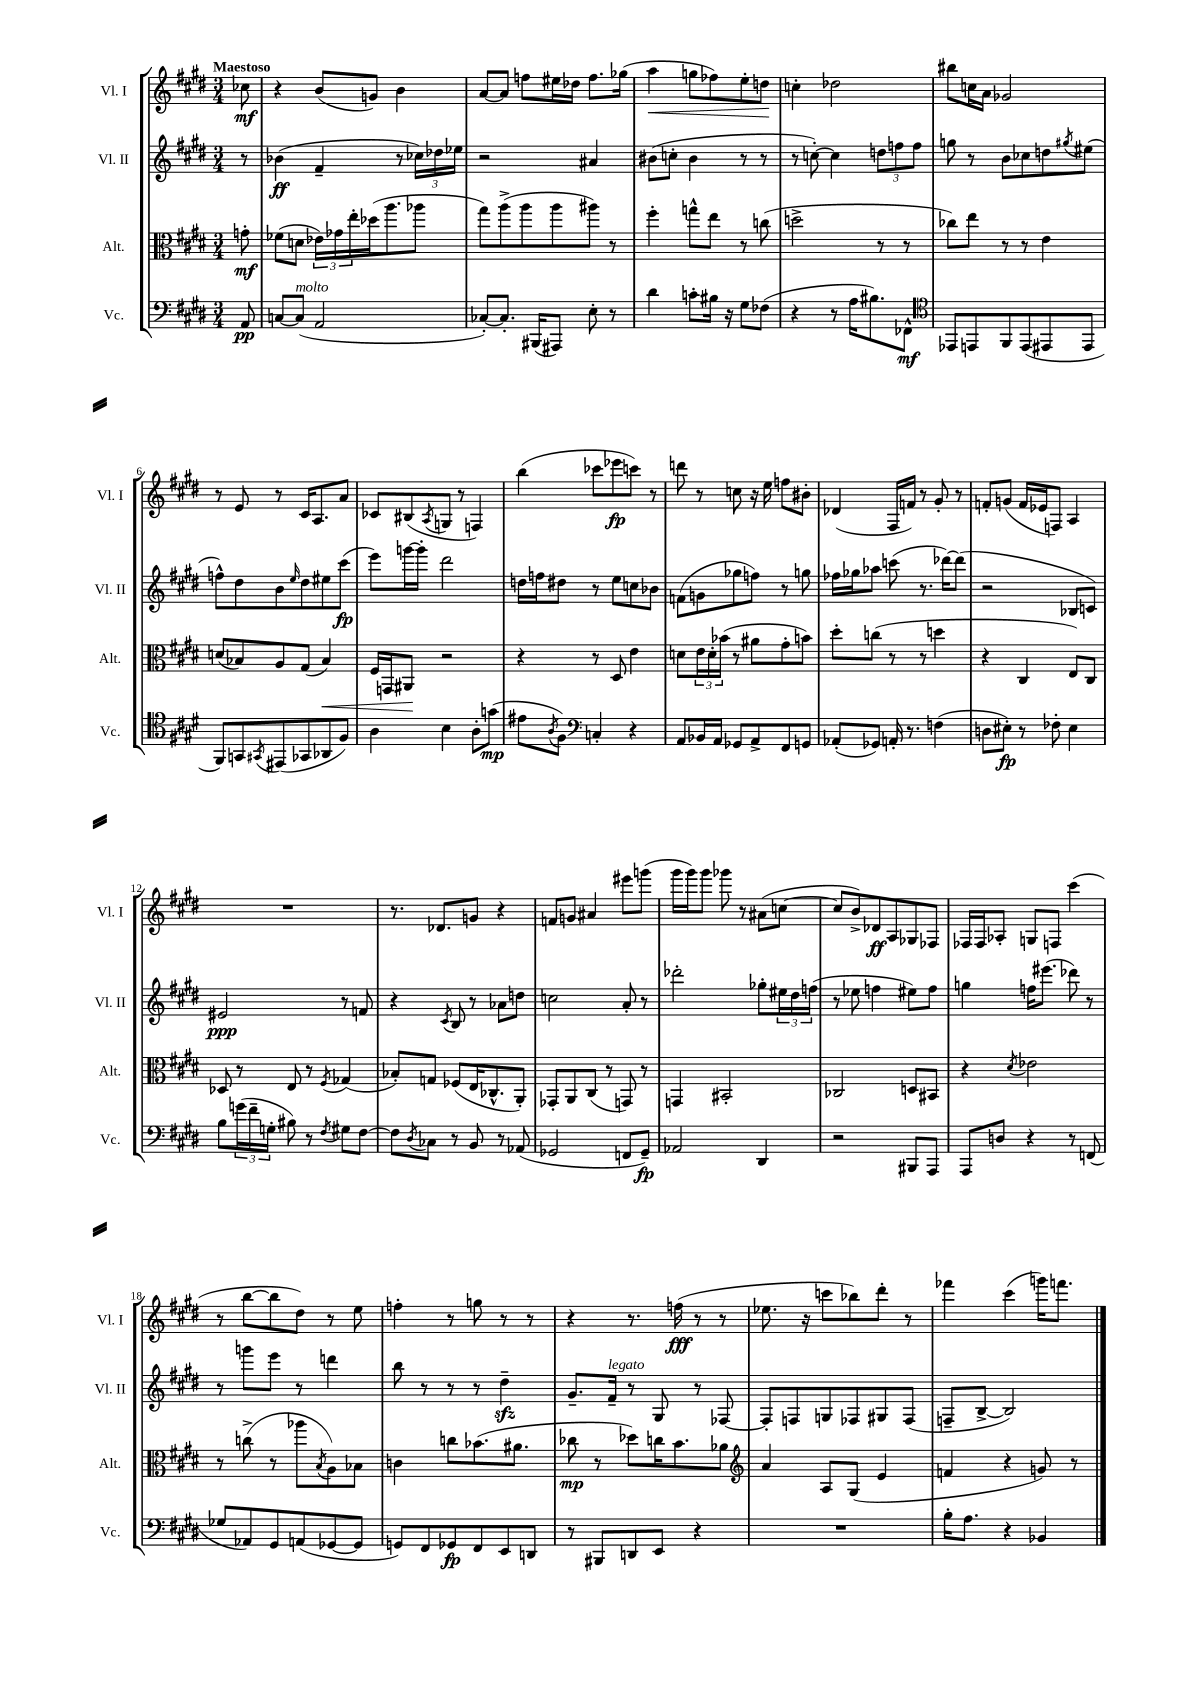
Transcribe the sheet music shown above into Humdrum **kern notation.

**kern	**dynam	**kern	**dynam	**kern	**dynam	**kern	**dynam
*part4	*part4	*part3	*part3	*part2	*part2	*part1	*part1
*staff4	*staff4	*staff3	*staff3	*staff2	*staff2	*staff1	*staff1
*I"Vc.	*	*I"Alt.	*	*I"Vl. II	*	*I"Vl. I	*
*I'Vc.	*	*I'Alt.	*	*I'Vl. II	*	*I'Vl. I	*
*clefF4	*	*clefC3	*	*clefG2	*	*clefG2	*
*k[f#c#g#d#]	*	*k[f#c#g#d#]	*	*k[f#c#g#d#]	*	*k[f#c#g#d#]	*
*M3/4	*	*M3/4	*	*M3/4	*	*M3/4	*
=	=	=	=	=	=	=	=
!	!	!	!	!	!	!LO:TX:a:B:t=Maestoso	!
8AA/	pp	8gn'\	mf	8r	.	8cc-X\	mf
=1	=1	=1	=1	=1	=1	=1	=1
[8Cn/L	.	(8f-X\L	.	(4b-X\	ff	4r	.
!LO:TX:a:i:t=molto	!	!	!	!	!	!	!
(8C/J]	.	8dn\J	.	.	.	.	.
2AA/	.	24e-X\LL)	.	4f#~/	.	(8b/L	.
.	.	24g-X\	.	.	.	.	.
.	.	24ee'\	.	.	.	.	.
.	.	(16dd-X\J	.	.	.	8gn/J)	.
.	.	8.aa\	.	.	.	.	.
.	.	.	.	8r	.	4b\	.
.	.	8aa-X\J	.	24cc-X\LL)	.	.	.
.	.	.	.	24dd-X\	.	.	.
.	.	.	.	24ee-X\JJ	.	.	.
=2	=2	=2	=2	=2	=2	=2	=2
[8C-X'/L)	.	8gg#\L)	.	2r	.	[8a/L	.
8.C-'/J]	.	(8aa^\	.	.	.	8a/J]	.
.	.	8aa\	.	.	.	8ffn\L	.
(16BBB#X/KL	.	.	.	.	.	.	.
8AAA#X/J)	.	8aa\	.	.	.	16ee#X\L	.
.	.	.	.	.	.	16dd-X\JJ	.
8E'\	.	8aa#X\J)	.	4a#X/	.	8.ff\L	.
8r	.	8r	.	.	.	.	.
.	.	.	.	.	.	(16gg-X\Jk	.
=3	=3	=3	=3	=3	=3	=3	=3
!	!	!	!	!	!	!	!LO:HP:b
4d#\	.	4ff#'\	.	(8b#X\L	.	4aa\	<
.	.	.	.	8ccn'\J	.	.	.
8cn'\L	.	8ggn^^\L	.	4b#\	.	8ggn\L	.
16B#X\Jk	.	8ee\J	.	.	.	8ff-X\)	.
16r	.	.	.	.	.	.	.
8G#\L	.	8r	.	8r	.	8ee'\	.
(8F-X\J	.	(8ccn\	.	8r	.	8ddn\J	.
.	.	.	.	.	.	.	[
=4	=4	=4	=4	=4	=4	=4	=4
4r	.	2ddn^\	.	8r	.	4ccn'\	.
.	.	.	.	[8ccn'\)	.	.	.
8r	.	.	.	4cc\]	.	2dd-X\	.
16A\KL	.	.	.	.	.	.	.
8.B#X\)	.	.	.	.	.	.	.
.	.	8r	.	12ddn\L	.	.	.
.	.	.	.	12ffn\	.	.	.
8FF-X^^\J	mf	8r	.	.	.	.	.
.	.	.	.	12ff\J	.	.	.
=5	=5	=5	=5	=5	=5	=5	=5
*clefC4	*	*	*	*	*	*	*
8EE-X/L	.	8cc-X\L)	.	8ggn\	.	8bb#X\L	.
8EEn/	.	8ee\J	.	8r	.	16ccn\L	.
.	.	.	.	.	.	16a\JJ	.
8FF#/	.	8r	.	8b\L	.	2g-X/	.
(8EE/	.	8r	.	8cc-X\	.	.	.
8EE#X/	.	4e\	.	8ddn\	.	.	.
.	.	.	.	8qgg#X/	.	.	.
8EE#/J	.	.	.	(8ee#X\J	.	.	.
!!LO:LB:g=z
=6	=6	=6	=6	=6	=6	=6	=6
8FF#/L)	.	(8dn/L	.	8ffn^^\L)	.	8r	.
8GGn/	.	8B-X/)	.	8dd#\	.	8e/	.
8qGG#X/	.	.	.	.	.	.	.
(8EE#X/	.	8A/	.	8b\	.	8r	.
.	.	.	.	16qqee/	.	.	.
8GG-X/	.	(8G#/J	.	8dd#\	.	16c#/KL	.
.	.	.	.	.	.	8.A/	.
!	!	!	!LO:HP:b	!	!	!	!
8AA-X/	.	4B-/)	<	8ee#X\	.	.	.
8F#/J)	.	.	.	(8ccc#\J	fp	8a/J	.
=7	=7	=7	=7	=7	=7	=7	=7
4A\	.	16F#/LL	.	8eee\L)	.	8c-X/L	.
.	.	16GGn/J	.	.	.	.	.
.	.	8AA#X/J	.	[16gggn\L	.	(8B#X/	.
.	.	.	.	16ggg'\JJ]	.	.	.
.	.	.	.	.	.	8qA/	.
4B\	.	2r	[	2ddd#\	.	8Gn/J	.
.	.	.	.	.	.	8r	.
8A'\L	.	.	.	.	.	4Fn/)	.
(8gn\J	mp	.	.	.	.	.	.
=8	=8	=8	=8	=8	=8	=8	=8
8e#X\L	.	4r	.	16ddn\LL	.	(4bb\	.
.	.	.	.	16ffn\J	.	.	.
8qA/	.	.	.	.	.	.	.
8F#\J)	.	.	.	8dd#X\J	.	.	.
*clefF4	*	*	*	*	*	*	*
4Cn'/	.	8r	.	8r	.	8ccc-X\L	.
.	.	8D#/	.	8ee\L	.	8eee-X\	fp
4r	.	4e\	.	8ccn\	.	8cccn\J)	.
.	.	.	.	8b-X\J	.	8r	.
=9	=9	=9	=9	=9	=9	=9	=9
8AA/L	.	8dn\L	.	(8fn\L	.	8dddn\	.
16BB-X/L	.	24e\L	.	8gn\	.	8r	.
.	.	24d'\	.	.	.	.	.
16AA/JJ	.	.	.	.	.	.	.
.	.	(24b-X\JJ	.	.	.	.	.
8GG-X/L	.	8r	.	8gg-X\	.	8ccn\	.
8AA^/	.	8a#X\L	.	8ffn\J)	.	16r	.
.	.	.	.	.	.	16ee\	.
8FF#/	.	8g#'\	.	8r	.	8ffn\L	.
8GGn/J	.	8bn\J)	.	8ggn\	.	8b#X'\J	.
=10	=10	=10	=10	=10	=10	=10	=10
(8AA-X'/L	.	8dd#'\L	.	16ff-X\LL	.	(4d-X/	.
.	.	.	.	16gg-X\J	.	.	.
8GG-X/J)	.	(8ccn\J	.	8aa-X\J	.	.	.
16AAn'/	.	8r	.	(8cccn\	.	16F#/LL	.
8.r	.	.	.	.	.	16fn/JJ)	.
.	.	8r	.	8.r	.	8r	.
(4Fn\	.	4ddn\	.	.	.	8g#'/	.
.	.	.	.	[16ddd-X\KL)	.	.	.
.	.	.	.	(8ddd-\J]	.	8r	.
=11	=11	=11	=11	=11	=11	=11	=11
8Dn\L	.	4r	.	2r	.	8fn'/L	.
8E#X'\J)	fp	.	.	.	.	(8gn/J	.
8r	.	4C#/	.	.	.	16f/LL	.
.	.	.	.	.	.	16e-X/J	.
8F-X'\	.	.	.	.	.	8Fn/J)	.
4E#\	.	8E/L)	.	8B-X/L	.	4A/	.
.	.	8C#/J	.	8cn/J)	.	.	.
!!LO:LB:g=z
=12	=12	=12	=12	=12	=12	=12	=12
8B\L	.	8D-X/	.	2e#X/	ppp	2.r	.
(24gn\L	.	8r	.	.	.	.	.
24f#~\	.	.	.	.	.	.	.
24Gn'\JJ	.	.	.	.	.	.	.
8B#X\)	.	8E/	.	.	.	.	.
8r	.	8r	.	.	.	.	.
8qF#/	.	8qF#/	.	.	.	.	.
8G#X\L	.	(4G-X/	.	8r	.	.	.
[8F#\J	.	.	.	8fn/	.	.	.
=13	=13	=13	=13	=13	=13	=13	=13
8F#\L]	.	8B-X'/L)	.	4r	.	8.r	.
8qD#/	.	.	.	.	.	.	.
8C-X\J	.	8Gn/J	.	.	.	.	.
.	.	.	.	.	.	8.d-X/L	.
.	.	.	.	8qc#/	.	.	.
8r	.	(8F-X/L	.	8B/	.	.	.
8BB/	.	16E/K	.	8r	.	8gn/J	.
.	.	8.C-X^^/	.	.	.	.	.
8r	.	.	.	8a-X\L	.	4r	.
(8AA-X/	.	8AA'/J)	.	8ddn\J	.	.	.
=14	=14	=14	=14	=14	=14	=14	=14
2GG-X/	.	8GG-X'/L	.	2ccn\	.	8fn/L	.
.	.	8AA/	.	.	.	8gn/J	.
.	.	(8C#/J	.	.	.	4a#X/	.
.	.	8r	.	.	.	.	.
8FFn/L	.	8GGn/)	.	8a'/	.	8eee#X\L	.
8GG-~/J)	fp	8r	.	8r	.	(8gggn\J	.
=15	=15	=15	=15	=15	=15	=15	=15
2AA-X/	.	4GGn/	.	2ddd-X'\	.	16ggg#\LL	.
.	.	.	.	.	.	16ggg#\J)	.
.	.	.	.	.	.	8ggg#\J	.
.	.	2BB#X'/	.	.	.	8ggg-X\	.
.	.	.	.	.	.	8r	.
4DD#/	.	.	.	8gg-X'\L	.	(8a#X\L	.
.	.	.	.	24ee#X\L	.	[8ccn\J	.
.	.	.	.	24dd#\	.	.	.
.	.	.	.	(24ffn\JJ	.	.	.
=16	=16	=16	=16	=16	=16	=16	=16
2r	.	2C-X/	.	8r	.	8cc/L]	.
.	.	.	.	8ee-X\	.	8b^/)	.
.	.	.	.	4ffn\	.	8d-X/	ff
.	.	.	.	.	.	8A/	.
8BBB#X/L	.	8Dn/L	.	8ee#X\L)	.	8G-X/	.
8AAA/J	.	8BB#X/J	.	8ff\J	.	8F-X/J	.
=17	=17	=17	=17	=17	=17	=17	=17
8AAA/L	.	4r	.	4ggn\	.	16F-X/LL	.
.	.	.	.	.	.	16F-/J	.
8Dn/J	.	.	.	.	.	8A-X'/J	.
.	.	8qd#/	.	.	.	.	.
4r	.	2e-X\	.	16ffn\KL	.	8Gn/L	.
.	.	.	.	(8.eee#X\J	.	.	.
.	.	.	.	.	.	8Fn/J	.
8r	.	.	.	8ddd-X\)	.	(4ccc#\	.
(8FFn/	.	.	.	8r	.	.	.
!!LO:LB:g=z
=18	=18	=18	=18	=18	=18	=18	=18
8G-X/L	.	8r	.	8r	.	8r	.
8AA-X/)	.	(8ccn^\	.	8gggn\L	.	[8bb\L	.
8GG#/	.	8r	.	8eee\J	.	8bb\]	.
(8AAn/	.	8aa-X\L	.	8r	.	8dd#\J)	.
.	.	8qB/	.	.	.	.	.
[8GG-X/	.	8A\)	.	4dddn\	.	8r	.
8GG-/J]	.	8B-X\J	.	.	.	8ee\	.
=19	=19	=19	=19	=19	=19	=19	=19
8GGn/L)	.	4cn\	.	8bb\	.	4ffn'\	.
8FF#/	.	.	.	8r	.	.	.
8GG-X/	fp	8ccn\L	.	8r	.	8r	.
8FF#/	.	(8.b-X\	.	8r	.	8ggn\	.
8EE/	.	.	.	4dd#zz~\	.	8r	.
.	.	8.a#X\J	.	.	.	.	.
8DDn/J	.	.	.	.	.	8r	.
=20	=20	=20	=20	=20	=20	=20	=20
8r	.	8cc-X\	mp	8.g#~/L	.	4r	.
8BBB#X/L	.	8r	.	.	.	.	.
!	!	!	!	!LO:TX:a:i:t=legato	!	!	!
.	.	.	.	16f#~/Jk	.	.	.
8DDn/	.	8dd-X\L)	.	8r	.	8.r	.
8EE/J	.	16ccn\K	.	8G#/	.	.	.
.	.	8.b\	.	.	.	(16ffn\	fff
4r	.	.	.	8r	.	8r	.
.	.	8a-X\J	.	[8F-X/	.	8r	.
=21	=21	=21	=21	=21	=21	=21	=21
*	*	*clefG2	*	*	*	*	*
2.r	.	4a/	.	8F-'/L]	.	8.ee-X\	.
.	.	.	.	8Fn/	.	.	.
.	.	.	.	.	.	16r	.
.	.	8A/L	.	8Gn/	.	8cccn\L	.
.	.	(8G#/J	.	8F-X/	.	8bb-X\)	.
.	.	4e/	.	8G#X/	.	8ddd#'\J	.
.	.	.	.	(8F-/J	.	8r	.
=22	=22	=22	=22	=22	=22	=22	=22
16B'\KL	.	4fn/	.	8Fn~/L	.	4fff-X\	.
8.A\J	.	.	.	.	.	.	.
.	.	.	.	[8B^/J	.	.	.
4r	.	4r	.	2B/])	.	(4ccc#\	.
4BB-X/	.	8gn/)	.	.	.	16gggn\KL)	.
.	.	.	.	.	.	8.fffn\J	.
.	.	8r	.	.	.	.	.
==	==	==	==	==	==	==	==
*-	*-	*-	*-	*-	*-	*-	*-
